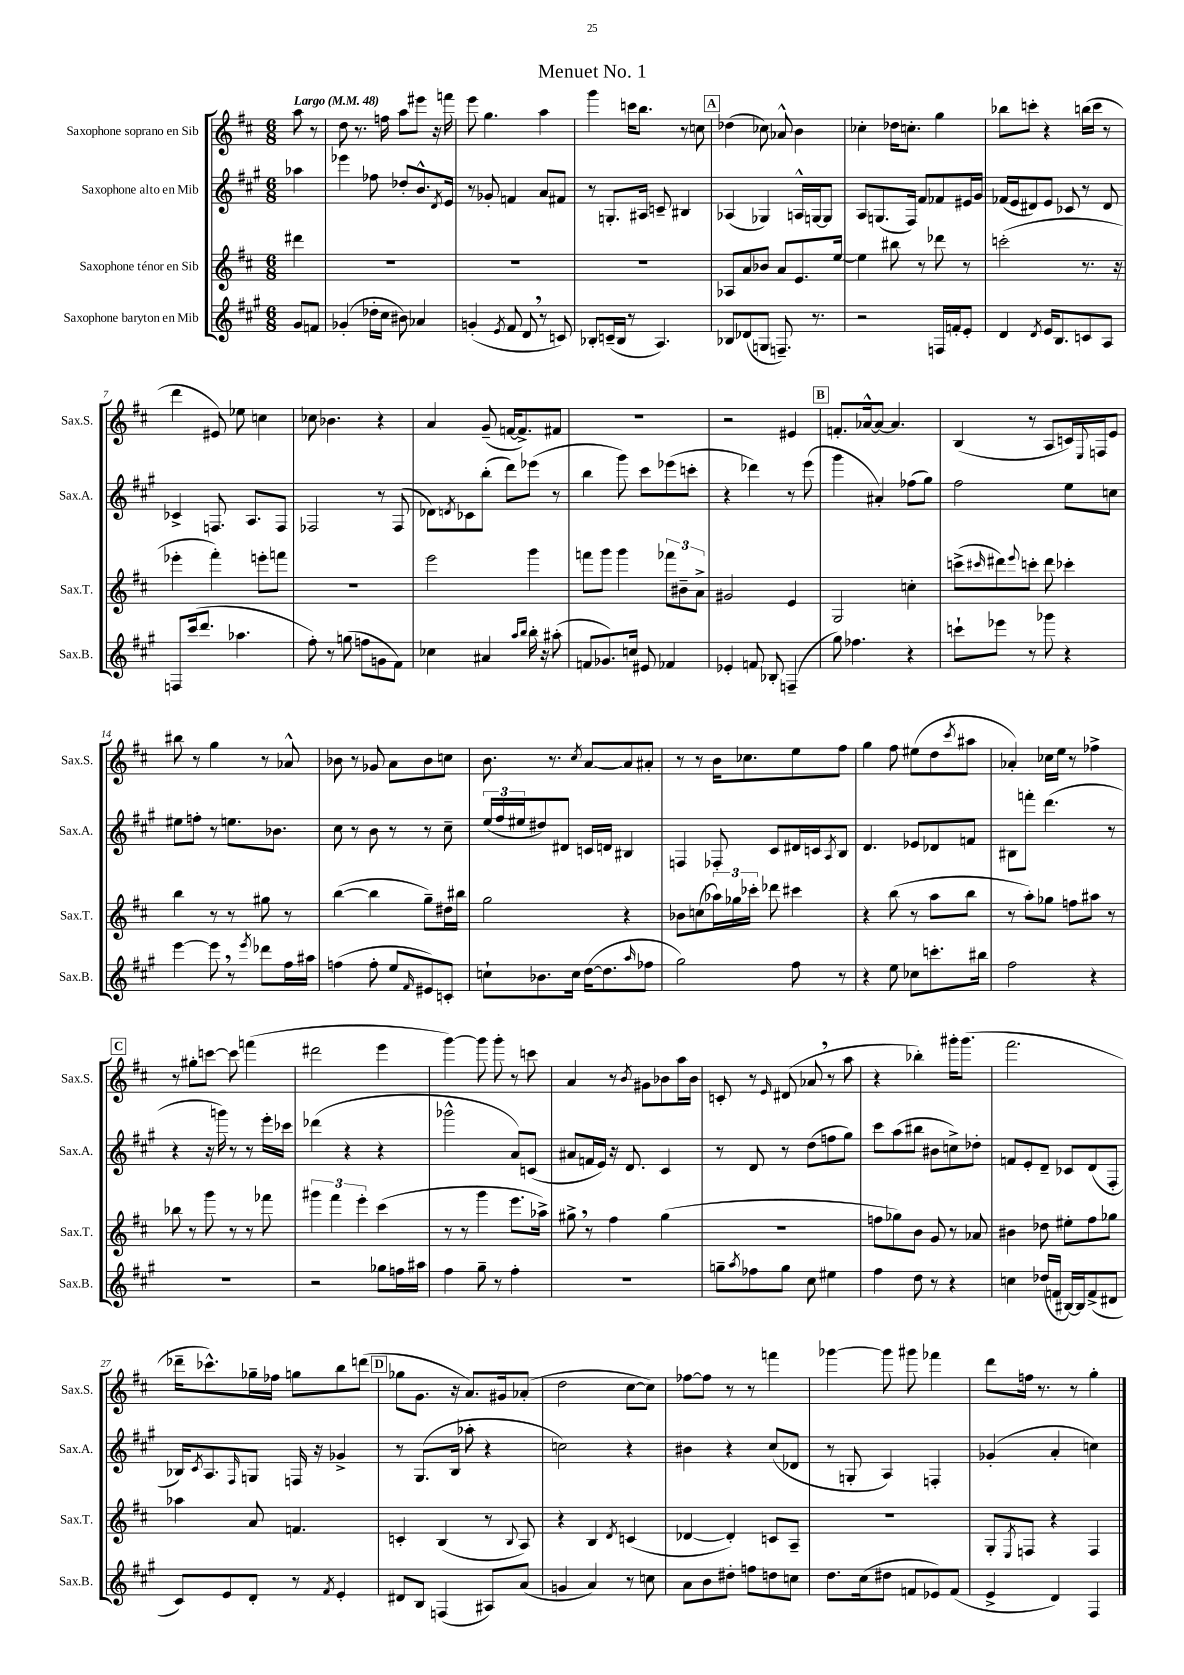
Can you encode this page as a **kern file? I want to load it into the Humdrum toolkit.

**kern	**kern	**kern	**kern
*staff4	*staff3	*staff2	*staff1
*clefG2	*clefG2	*clefG2	*clefG2
*k[f#c#g#]	*k[f#c#]	*k[f#c#g#]	*k[f#c#]
*M6/8	*M6/8	*M6/8	*M6/8
*MM48	*MM48	*MM48	*MM48
8g#/L	4ddd#\	4aa-\	8aa\
8f/J	.	.	8r
=	=	=	=
(4g-'/	2.r	4eee-\	8dd\
.	.	.	8.r
16dd-'\LL	.	8ff-\	.
16cc#\JJ	.	.	16ff\
8b#\)	.	8dd-'/L	8aa\L
4a-/	.	8.b^^/	8eee#\J
.	.	.	16r
.	.	8qd/	.
.	.	16e/Jk	16fff\
=	=	=	=
(4g'/	2.r	8r	8eee\
.	.	8g-'/	4.gg\
8qe/	.	.	.
8f#/	.	4f/	.
8d/	.	.	.
8r	.	8a/L	4aa\
8c/)	.	8f#/J	.
=	=	=	=
8B-'/L	2.r	8r	4ggg\
(16c~/L	.	8.G'/L	.
16B-/JJ	.	.	.
8r	.	.	16ccc\LK
.	.	16A#/Jk	8.bb\J
4.A/)	.	8c~/	.
.	.	4B#/	8r
.	.	.	8cc\
=	=	=	=
8B-/L	8A-/L	(4A-/	(4dd-\
(8d-/	8a/	.	.
8G/J	8b-/J	4G-/)	8cc-\)
8.F~/)	8a/L	.	8a-^^/
.	8.e/	16A^^/LL	4b\
8.r	.	[16G/J	.
.	.	8G/]J	.
.	[16ee/Jk	.	.
=	=	=	=
2r	4ee\]	8A/L	4cc-'\
.	.	(8.G/	.
.	8bb#\	.	16dd-\LK
.	.	16F#/Jk)	8.cc'\J
.	8r	8f#/L	.
16F/LL	8ddd-\	8f-/	4gg\
16f'/J	.	.	.
8e'/J	8r	16e#/L	.
.	.	16g#/JJ	.
=	=	=	=
4d/	(2ccc'\	(16f-/LL	8bb-\L
.	.	16e/J	.
.	.	8d#/)	8ccc'\J
8qd/	.	.	.
16e/LK	.	8e/J	4r
8.B/	.	.	.
.	.	8c-/	.
8c/	8.r	8r	(16bb\LL
.	.	.	16ccc\JJ
8A/J	.	8d#/	8r
.	16r	.	.
=	=	=	=
8F/L	4eee-'\	4c-^/	4ddd\
(16ccc#/k	.	.	.
8.ddd/J	.	.	.
.	4fff#'\)	8.F/	8e#/)
4.aa-\	.	.	8ee-\
.	.	8.A/L	.
.	8eee'\L	.	4cc\
.	8fff\J	8F/J	.
=	=	=	=
8ff#'\)	2.r	2F-/	8cc-\
8r	.	.	4.b-\
(8gg\	.	.	.
8ff\L	.	.	.
8g\	.	8r	4r
8f#\J)	.	(8F-/	.
=	=	=	=
4cc-\	2eee\	8d-\L)	4a/
.	.	8qd/	.
.	.	8c-\	.
4a#/	.	(8bb'\J	(8g~/
.	.	8ddd\L)	[16f/LK
.	.	.	8.f^/])
16qqaa/LL	.	.	.
16qqbb/JJ	.	.	.
16bb'\	4ggg\	(8eee-\J	.
16r	.	.	.
(8aa#'\	.	8r	8f#/J
=	=	=	=
8f/L	8fff\L	4bb\	2.r
8.g-/)	8ggg\J	.	.
.	4ggg\	8ggg#\)	.
16cc/Jk	.	.	.
8e#/	.	8ccc#\L	.
4f-/	12fff-\L	(8eee-\	.
.	12b#~\	.	.
.	.	8ccc'\J	.
.	12a^\J	.	.
=	=	=	=
4e-'/	2g#/	4r	2r
8f/	.	4ddd-\)	.
8B-'/	.	.	.
(4F~/	4e/	8r	4e#/
.	.	(8eee\	.
=	=	=	=
8gg#\)	2G/	4ggg#\	8.f'/L
4.ff-\	.	.	.
.	.	.	[16a-^^/k
.	.	4a#'/)	8a-/_J
.	.	.	4.a-/]
4r	4cc'\	(8ff-\L	.
.	.	8gg#\J)	.
=	=	=	=
8ccc`\L	(8ccc^\L	2ff#\	(4B/
.	16qqccc#/	.	.
8eee-\J	8ddd#\)	.	.
.	8qqeee/	.	.
8r	8ccc'\J	.	8r
8ggg-\	8ddd#\	.	8A/L
4r	4ccc-'\	8ee\L	16c/L)
.	.	.	8qqE/
.	.	.	16F/J
.	.	8cc\J	8e/J
=	=	=	=
[4eee\	4bb\	8ee#\L	8bb#\
.	.	8ff'\J	8r
8eee\]	8r	8r	4gg\
8r	8r	8.ee\L	.
8qeee/	.	.	.
8ddd-\L	8gg#\	.	8r
.	.	8.b-\J	.
16ff#\L	8r	.	8a-^^/
16aa#\JJ	.	.	.
=	=	=	=
(4ff\	([4bb\	8cc#\	8b-\
.	.	8r	8r
8ff'\	4bb\]	8b\	8g-/
8ee/L	.	8r	8a\L
16qqf#/	.	.	.
8e#/)	8gg~\L)	8r	8b-\
8c'/J	16dd#\L	8cc#~\	8cc\J
.	16bb#\JJ	.	.
=	=	=	=
8cc`\L	2gg\	(24ee/LL	8.b\
.	.	24ff#/	.
.	.	24ee#/J	.
8.b-\	.	8dd#/)	.
.	.	.	8.r
.	.	8d#/J	.
16cc\Jk	.	.	.
.	.	.	8qcc#/
([16dd\LK	.	16c/LL	[8a/L
8.dd\]	.	16d/JJ	.
.	4r	4B#/	8a/]
16qqaa/	.	.	.
8ff-\J	.	.	8a#'/J
=	=	=	=
2gg#\)	8b-\L	4F/	8r
.	(8cc\	.	8r
.	24aa-\L)	8F-'/	16b\LK
.	24gg-\	.	.
.	.	.	8.cc-\
.	24ccc-'\JJ	.	.
.	8ddd-\	8c#/L	.
8ff#\	4ccc#\	16d#/L	8ee\
.	.	16c/J	.
.	.	8qA/	.
8r	.	8B/J	8ff#\J
=	=	=	=
4r	4r	4.d/	4gg\
8ee\	(8bb\	.	8ff#\
8cc-\L	8r	8e-/L	(8ee#\L
8.ccc'\	8aa\L	8d-/	8dd\
.	.	.	8qccc#/
.	8bb\J	8f/J	8aa#\J
16bb#\Jk	.	.	.
=	=	=	=
2ff#\	8r	8B#\L	4a-'/)
.	8aa'\L)	8fff'\J	.
.	8gg-\J	(4.ddd\	16cc-\LL
.	.	.	16ee\JJ
.	8ff\L	.	8r
4r	8aa#\J	.	4ff-^\
.	8r	8r	.
=	=	=	=
2.r	8bb-\	4r	8r
.	8r	.	8gg#'\L
.	8ggg\	16r	[8ccc\J
.	.	16ggg\)	.
.	8r	8r	8ccc\]
.	8r	8r	(4fff\
.	8fff-\	16eee'\LL	.
.	.	16ccc-\JJ	.
=	=	=	=
2r	6ggg#\	(4ddd-\	2ddd#\
.	6fff#\	.	.
.	.	4r	.
.	6eee'\	.	.
8gg-\L	(4ccc#\	4r	4eee\
16ff\L	.	.	.
16aa#\JJ	.	.	.
=	=	=	=
4ff#\	8r	2ggg-^^\	[4ggg\)
.	8r	.	.
8gg#~\	4ggg\	.	8ggg\]
8r	.	.	8ggg'\
4ff#'\	8.eee\L	8a/L)	8r
.	.	(8c/J	8ccc\
.	16aa-^\Jk)	.	.
=	=	=	=
2.r	8gg#^\	8a#/L	4a/
.	8r	16f/L	.
.	.	16e/JJ)	.
.	4ff#\	16r	8r
.	.	8.d/	.
.	.	.	8qb/
.	.	.	8g#\L
.	(4gg#\	4c#/	8b-\
.	.	.	16aa\L
.	.	.	16b-\JJ
=	=	=	=
8gg~\L	2.r	8r	8c'/
8qaa/	.	.	.
8ff-\	.	8d/	8r
.	.	.	16qqe/
8gg\J	.	8r	(8d#/
8cc#\	.	(8dd\L	8a-/
4ee#\	.	8ff\	8r
.	.	8gg#\J)	8aa\
=	=	=	=
4ff#\	8ff\L	8ccc#\L	4r
.	8gg-\)	(8aa\	.
8dd\	8b\J	8bb#\J	4bb-'\)
8r	8g/	8b#\L	.
4r	8r	8cc^\)	16ggg#'\LK
.	.	.	(8.ggg#\J
.	8a-/	8dd-'\J	.
=	=	=	=
4cc\	4b#\	8f/L	2.fff#\
.	.	8e'/	.
(16dd-/LL	8dd-\	8d~/J	.
16f/JJ	.	.	.
[16B#/LL)	8ee#'\L	8c-/L	.
16B#/]J	.	.	.
(8f^/	8ff#\	(8d/	.
8d#/J	8gg-\J	8F#'/J	.
=	=	=	=
8c#/L)	4aa-\	16B-/LK)	16ddd-~\LK
.	.	8qc#/	.
.	.	8.A/	8.ccc-^^\)
8e/	.	.	.
.	.	16qqF#/	.
8d'/J	8a/	8G/J	16gg-~\L
.	.	.	16ff-\JJ
8r	4.f/	16F/	8gg\L
.	.	16r	.
8qf#/	.	.	.
4e'/	.	4g-^/	8bb\
.	.	.	(8ddd\J
=	=	=	=
8d#/L	4c'/	8r	8gg-\L
8B/J	.	(8.G#/L	8.g\J
(4F/	(4B/	.	.
.	.	16B/Jk	16r
.	.	8aa-'\	8.a/L)
8A#/L)	8r	4r	.
.	.	.	16g#/k
.	8qqB/	.	.
(8a/J	8A/)	.	(8a-'/J
=	=	=	=
4g/	4r	2cc\)	2dd\
4a/)	4B/	.	.
.	8qd/	.	.
8r	(4c/	4r	[8cc#\L
8cc\	.	.	8cc#\]J)
=	=	=	=
8a\L	[4d-/	4b#\	[8ff-\L
8b\	.	.	8ff-\]J
8dd#'\J	4d-'/])	4r	8r
8ff\L	.	.	8r
8dd\	8c/L	(8cc#/L	4fff\
8cc\J	8A~/J	8d-/J	.
=	=	=	=
8.dd\L	2.r	8r	[4ggg-\
.	.	8G'/	.
(16cc#\k	.	.	.
8dd#\J	.	4A/)	8ggg-\]
8f/L	.	.	8ggg#\
8e-/)	.	4F'/	4fff-\
(8f/J	.	.	.
=	=	=	=
4e^/	8G'/L	(4g-'/	8ddd\L
.	8qE/	.	.
.	8F/J	.	16ff\Jk
.	.	.	8.r
4d/)	4r	4a'/	.
.	.	.	8r
4F#/	4F/	4cc\)	4gg'\
==	==	==	==
*-	*-	*-	*-
